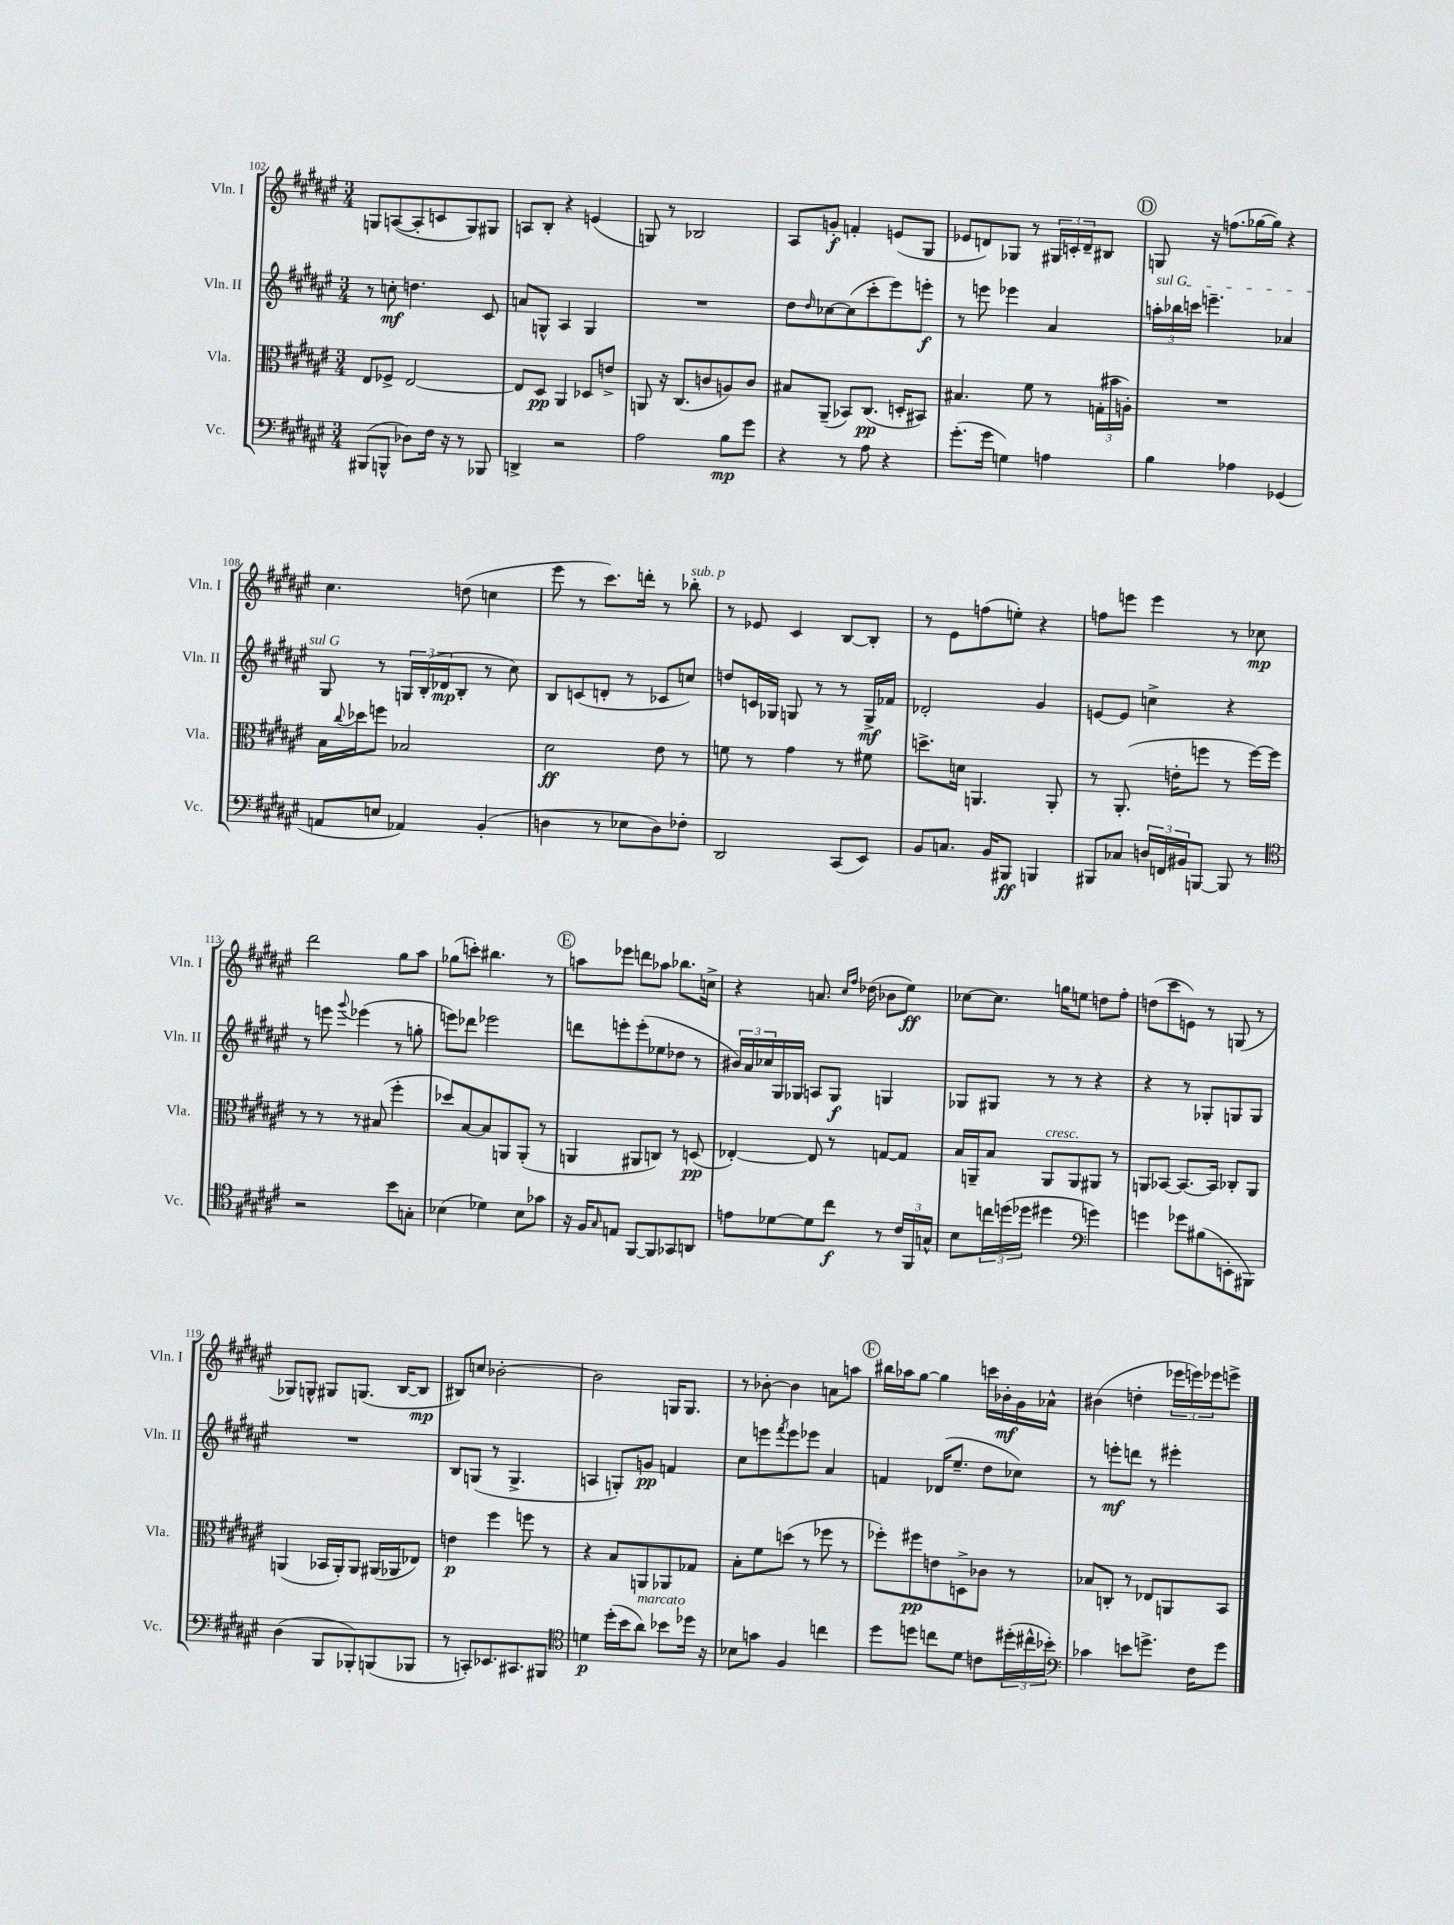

**kern	**kern	**kern	**kern
*staff4	*staff3	*staff2	*staff1
*clefF4	*clefC3	*clefG2	*clefG2
*k[f#c#g#d#a#e#]	*k[f#c#g#d#a#e#]	*k[f#c#g#d#a#e#]	*k[f#c#g#d#a#e#]
*M3/4	*M3/4	*M3/4	*M3/4
(8BBB#/L	8E#/L	8r	8G/L
8BBB^^/J	8F-^/J	8cc'\	([8A/
8D-\L)	[2E#/	4.dd\	8A'/]
16F#\Jk	.	.	8c/
16r	.	.	.
8r	.	.	8G/)
8BBB-/	.	8c#/	8G#/J
=	=	=	=
4DD^/	8E#/]L	8a/L	8A/L
.	8D#/J	8G^^/J	8B'/J
2r	4AA#/	4A#/	4r
.	8D-/L	4G/	(4e/
.	8e^/J	.	.
=	=	=	=
2A#\	8AA/	2.r	8G/)
.	16r	.	8r
.	(8.C#/L	.	.
.	.	.	2B-/
.	8c/	.	.
8B\L	8A/)	.	.
8g#\J	8c/J	.	.
=	=	=	=
4r	8B#/L	8dd#\L	8A#/L
.	.	16qqdd#/	.
.	(8AA#~/J	[8cc-\	8g'/J
8r	8BB-/L)	(8cc-\]	4f'/
8A#\	(8.C#/J	8ccc#'\	.
4r	.	8eee#\)	(8e/L
.	16D'/LK	.	.
.	8BB#/J)	8eee'\J	8G#/J
=	=	=	=
(8.g#'\L	4.B#/	8r	8e-/L
.	.	8eee\	8d/)
16g#\Jk	.	.	.
4G\)	.	4eee-\	8G-/J
.	8f#\	.	8r
4A\	8r	4a#/	24G#/LL
.	.	.	24c'/
.	.	.	24d~/J
.	(24G'\LL	.	8B#/J
.	24b#\	.	.
.	24A'\JJ)	.	.
=	=	=	=
4B\	2.r	24aa'\LL	8G/
.	.	24bb-\	.
.	.	24ccc\JJ	.
.	.	4.eee~\	16r
.	.	.	(8.ff\L
4A-\	.	.	.
.	.	.	[16gg-\L
.	.	.	16gg-\]JJ)
(4GG-/	.	4a-/	4r
=	=	=	=
8AA/L	16B\LL	8G#/	4.cc#\
.	8qqcc#/	.	.
.	16dd-\J	.	.
8E/J	8ff\J	8r	.
4AA-/)	2B-/	24G/LL	.
.	.	(24B'/	.
.	.	24d-/J	.
.	.	8B'/J	(8dd\
(4BB'/	.	8r	4cc\
.	.	8cc#\)	.
=	=	=	=
4D\	2d#\	8B/L	8eee#\
.	.	(8c/	8r
8r	.	8d'/J	8.ccc#\L)
8E-\L	.	8r	.
.	.	.	16ddd'\Jk
8D\)	8e#\	8c-/L	8r
8F-'\J	8r	8cc/J)	8bb-'\
=	=	=	=
2DD#/	8f\	8dd/L	8r
.	8r	16c/L	8e-/
.	.	16G-/JJ	.
.	4g#\	8G/	4c#/
.	.	8r	.
(8CC#/L	8r	8r	[8B/L
8EE#/J)	8f#\	16G^/LL	8B'/]J
.	.	16f-/JJ	.
=	=	=	=
8BB/L	8.dd^\L	2d-'/	8r
8.C/J	.	.	8e#\L
.	16d\Jk	.	.
.	4.AA/	.	(8ff\
16BB/LK	.	.	.
8BBB#/J	.	.	8ee'\J)
4BBB/	.	4g#/	4r
.	8AA'/	.	.
=	=	=	=
8BBB#/L	8r	[8e/L	8ff\L
8C-/J	(8.AA#'/	8e/]J	8eee\J
24D/LL	.	4cc^\	4eee\
24FF/	.	.	.
.	16e'\LK	.	.
24BB#/J	.	.	.
[8BBB/J	8ff\J	.	.
8BBB/]	8r	4r	8r
8r	[16ff\LL)	.	8cc-\
.	16ff\]JJ	.	.
=	=	=	=
*clefC4	*	*	*
2r	8r	8r	2ddd#\
.	8r	8eee\	.
.	.	8qqggg#/	.
.	8r	(4eee-\	.
.	(8B#/	.	.
8b\L	4ff#'\	8r	8gg#\L
8G'\J	.	8gg'\	8aa#\J
=	=	=	=
(4B-\	8dd-/L)	8eee\L)	(8gg-\L
.	[8B/	8ddd-\J	8ccc'\J)
4d-\)	8B/]	2eee-\	4.bb#\
.	8AA/	.	.
8B-\L	(8AA'/J	.	.
8g-\J	8r	.	8r
=	=	=	=
16r	4AA/	8ddd\L	8aa\L
16F#/LK	.	.	.
16qqG#/	.	.	.
8E/J	.	8eee'\	8eee-\J
[8FF#/L	8AA#/L	(8eee'\	8ddd\L
8FF#/]	8C/J)	8ee-\	8aa-\J
8GG-/	8r	8dd-\J	8.bb-\L
8AA/J	(8D/	8r	.
.	.	.	16cc^\Jk
=	=	=	=
8e\L	[4E-'/)	24b#/LL)	4r
.	.	24a#/	.
.	.	24cc-/	.
[8d-\	.	16G#/	.
.	.	16G-/JJ	.
8d-\]	8E-/]	8A/L	8.a/
8cc#\J	8r	8G-/J	.
.	.	.	16qqcc#/LL
.	.	.	16qqff#/JJ
.	.	.	(16dd-\
8r	[8G/L	4G/	8b-\L
24c#/LL	8G/]J	.	8ee#\J)
24FF#/	.	.	.
24G^^/JJ	.	.	.
=	=	=	=
8B\L	16B/LL	8G-/L	[8cc-\L
.	16AA~/J	.	.
24cc\L	8B/J	8G#/J	8.cc-\]J
(24dd\	.	.	.
24dd-\JJ	.	.	.
4dd#\	8AA/L	8r	.
.	.	.	16gg\LK
.	8AA/	8r	8ee\J
*clefF4	*	*	*
4g\)	8AA#/J	4r	8dd\L
.	8r	.	8ff#'\J
=	=	=	=
4g\	8AA/L	4r	(8dd\L
.	[8BB-/J	.	8ccc#\
8g-\L	8.BB-/_L	8r	8e\J)
(8B#\	.	8G-'/L	8r
.	16BB-/]Jk	.	.
8EE'\	8C-'/L	8G/	(8G/
8BBB#\J)	8AA/J	8G/J	8r
=	=	=	=
(4D#\	(4AA/	2.r	8G-/L)
.	.	.	8G^^/J
8BBB/L	16BB-/LL	.	8G#/L
.	16AA'/J)	.	.
8BBB-'/)	8AA/J	.	(8.G/J
(8BBB/	(16AA#/LL	.	.
.	16AA-/J	.	[16B/LK
8BBB-/J	8E-/J)	.	8B/]J
=	=	=	=
8r	4e\	8B/L	8B#/L)
8CC'/L)	.	(8G/J	8cc/J
8.EE-/	4ff#\	8r	[2b-'\
.	.	4.G^/	.
8.CC#/	.	.	.
.	8ff\	.	.
8BBB#/J	8r	.	.
=	=	=	=
*clefC4	*	*	*
4d\	4r	4A/	2b-\]
(16dd#'\LL	8B/L	8G'/L)	.
16b\J	.	.	.
8a#\J)	8AA/	8g/J	.
8b-\L	8AA-/	4f/	16G/LK
.	.	.	8.G/J
16dd-\Jk	8G-/J	.	.
16r	.	.	.
=	=	=	=
8B-\L	8B'\L	8cc#\L	8r
8g\J	8f#\	8eee\	[8b-'\
.	.	8qfff#/	.
4F#/	(8dd\J	8eee\	4b-\]
.	8r	8eee-\J	.
4cc\	8ff-\	4a#/	8a\L
.	8r	.	8aa\J
=	=	=	=
8dd#\L	8ff-'\L)	4f/	16bb#\LL
.	.	.	16aa-\J
8dd\J	8ff#\	.	[8gg#\J
8cc\L	8e\	(16d-/LK	4gg#\]
.	.	8.ee#~/J	.
8d#\J	8D^\	.	.
8c\L	8c-\J	8dd#\L	16ccc\LL
.	.	.	16b-'\
(24dd#'\L	8r	8cc-\J)	16g#\
24cc#^^\	.	.	.
.	.	.	16a-^^\JJ
24b-'\JJ)	.	.	.
=	=	=	=
*clefF4	*	*	*
4c-\	8B-/L	8r	(4b#\
.	8C'/J	8eee'\L	.
8e\L	8r	8ddd\J	4dd'\
8.g^\J	8E-/L	8r	.
.	8AA/	4eee#'\	24eee-\LL
.	.	.	24eee\)
16F#\LK	.	.	.
.	.	.	24eee-\J
8g\J	8BB/J	.	8eee^\J
==	==	==	==
*-	*-	*-	*-
